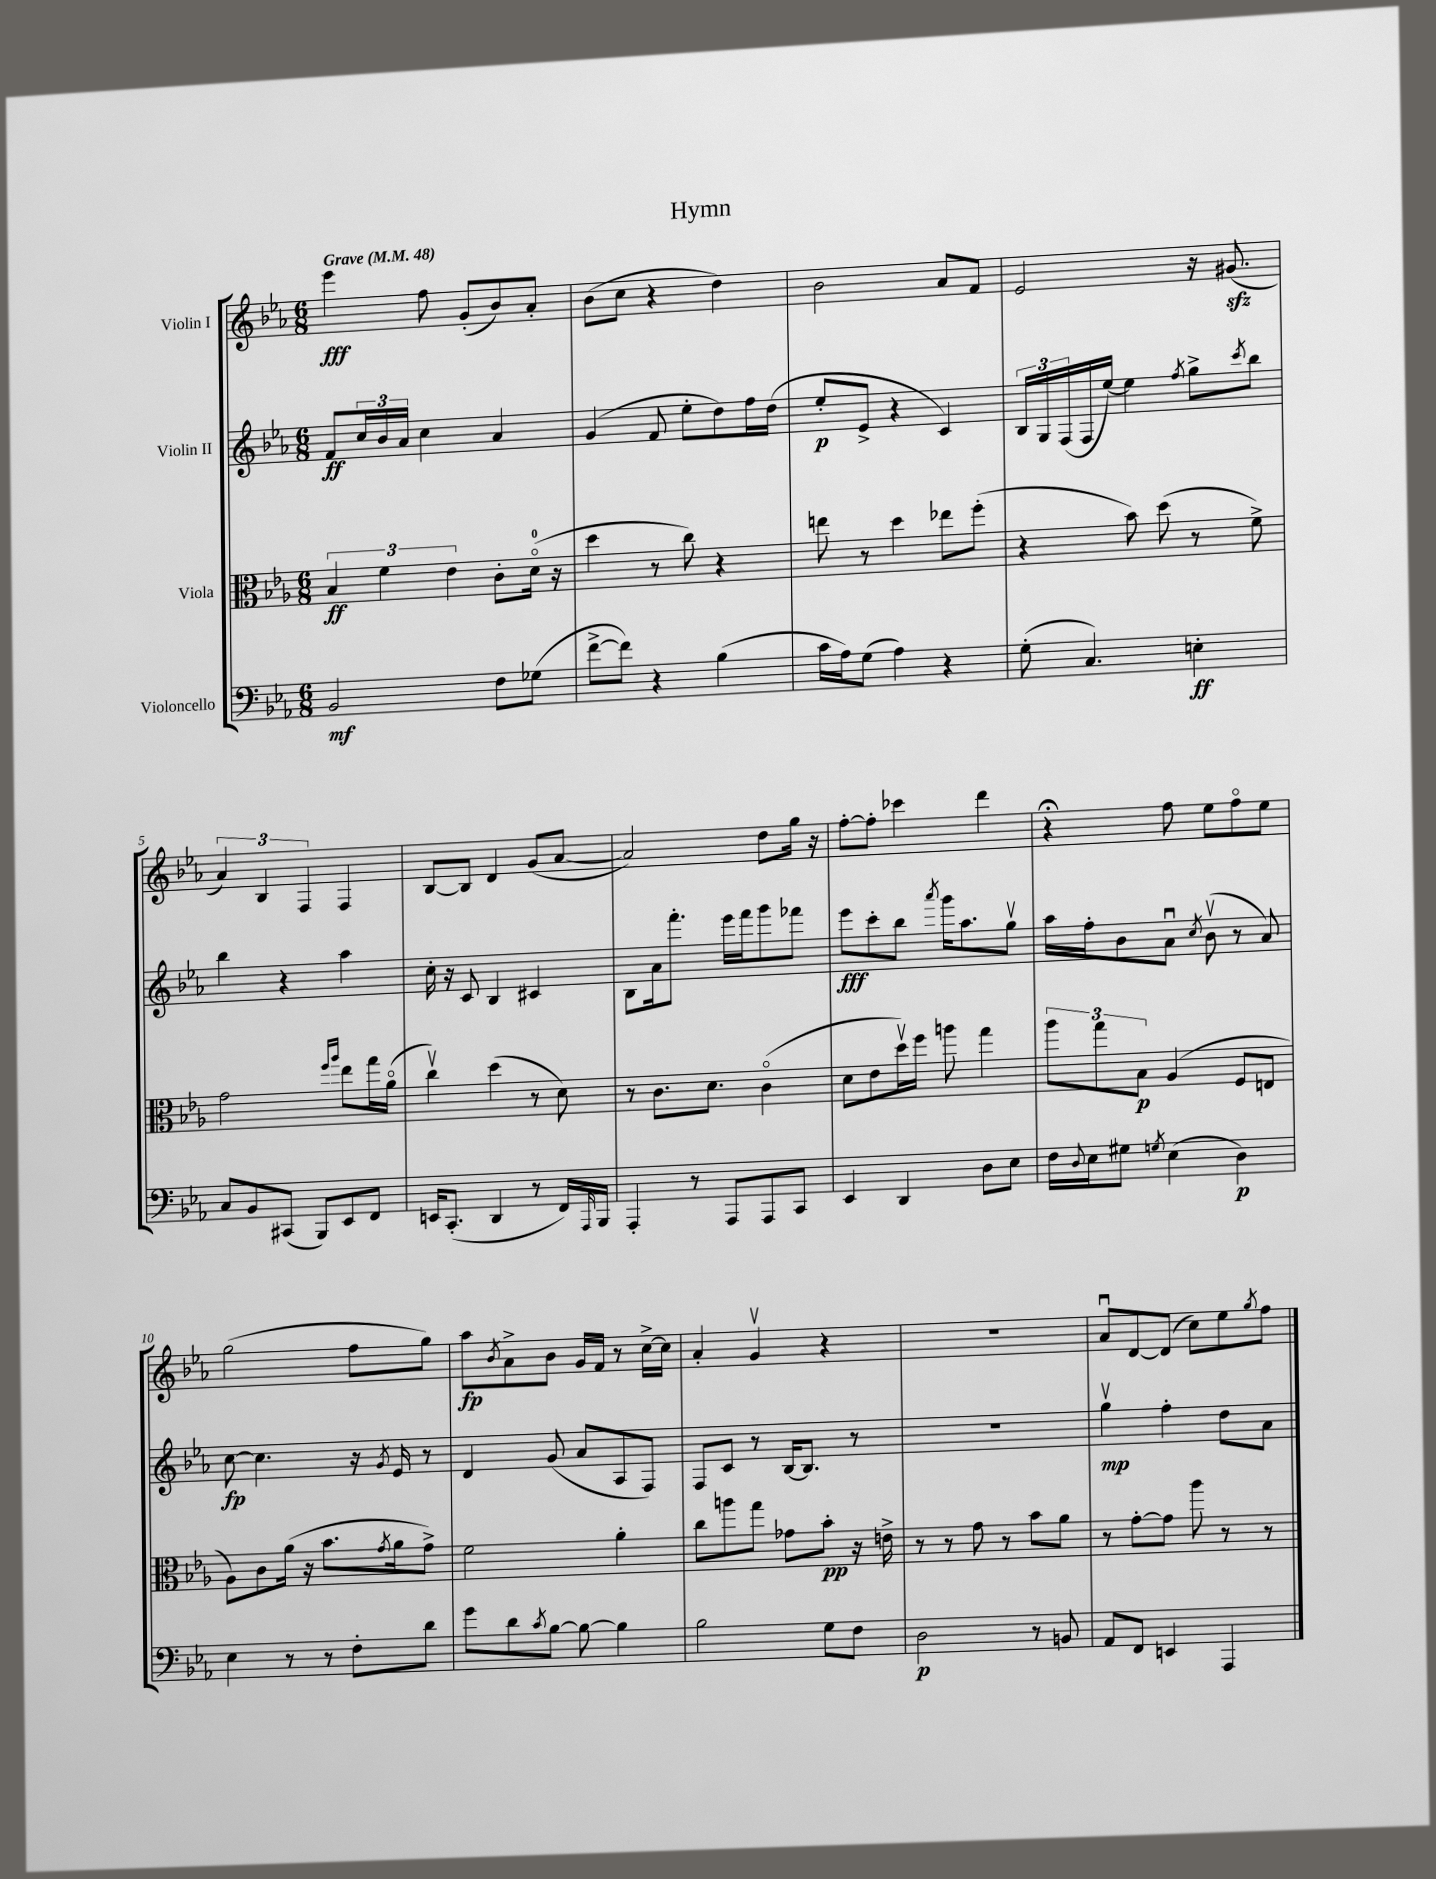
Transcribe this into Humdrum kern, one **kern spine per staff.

**kern	**dynam	**kern	**dynam	**kern	**dynam	**kern	**dynam
*part4	*part4	*part3	*part3	*part2	*part2	*part1	*part1
*staff4	*staff4	*staff3	*staff3	*staff2	*staff2	*staff1	*staff1
*I"Violoncello	*	*I"Viola	*	*I"Violin II	*	*I"Violin I	*
*clefF4	*	*clefC3	*	*clefG2	*	*clefG2	*
*k[b-e-a-]	*	*k[b-e-a-]	*	*k[b-e-a-]	*	*k[b-e-a-]	*
*M6/8	*	*M6/8	*	*M6/8	*	*M6/8	*
*MM48	*	*MM48	*	*MM48	*	*MM48	*
=1	=1	=1	=1	=1	=1	=1	=1
!	!	!	!	!	!	!LO:TX:a:B:t=Grave	!
2BB-/	mf	6B-/	ff	8f/L	ff	4eee-\	fff
.	.	.	.	24cc/L	.	.	.
.	.	6f\	.	24b-/	.	.	.
.	.	.	.	24a-/JJ	.	.	.
.	.	.	.	4cc\	.	8ff\	.
.	.	6e-\	.	.	.	.	.
.	.	.	.	.	.	(8g'/L	.
8F\L	.	8c'\L	.	4a-/	.	8b-/)	.
(8G-X\J	.	(16d\Jk	.	.	.	8a-'/J	.
.	.	16r	.	.	.	.	.
=2	=2	=2	=2	=2	=2	=2	=2
[8f^\L	.	4dd\	.	(4g/	.	(8b-\L	.
8f\J])	.	.	.	.	.	8cc\J	.
4r	.	8r	.	8f/	.	4r	.
.	.	8cc\)	.	8ee-'\L	.	.	.
(4B-\	.	4r	.	8dd\)	.	4dd\)	.
.	.	.	.	16ff\L	.	.	.
.	.	.	.	(16dd\JJ	.	.	.
=3	=3	=3	=3	=3	=3	=3	=3
16c\LL	.	8een\	.	8ee-'/L	p	2b-\	.
16A-\J)	.	.	.	.	.	.	.
(8G\J	.	8r	.	8e-^/J	.	.	.
4A-\)	.	4dd\	.	4r	.	.	.
4r	.	8ee-X\L	.	4c/)	.	8a-/L	.
.	.	(8ff'\J	.	.	.	8f/J	.
=4	=4	=4	=4	=4	=4	=4	=4
(8G'\	.	4r	.	24B-/LL	.	2e-/	.
.	.	.	.	24G/	.	.	.
.	.	.	.	(24F/	.	.	.
4.C/)	.	.	.	16F/	.	.	.
.	.	.	.	[16ee-/JJ)	.	.	.
.	.	8b-\)	.	4ee-\]	.	.	.
.	.	(8dd\	.	.	.	.	.
.	.	.	.	8qff/	.	.	.
4En'\	ff	8r	.	8gg^\L	.	16r	.
.	.	.	.	.	.	(8.g#Xzz/	.
.	.	.	.	8qccc/	.	.	.
.	.	8f^\)	.	8bb-\J	.	.	.
!!LO:LB:g=z
=5	=5	=5	=5	=5	=5	=5	=5
8C/L	.	2g\	.	4bb-\	.	6a-/)	.
8BB-/	.	.	.	.	.	.	.
.	.	.	.	.	.	6B-/	.
(8CC#X/J	.	.	.	4r	.	.	.
.	.	.	.	.	.	6F/	.
8BBB-/L)	.	.	.	.	.	.	.
.	.	16qqff/LL	.	.	.	.	.
.	.	16qqaa-/JJ	.	.	.	.	.
8EE-/	.	8ee-\L	.	4aa-\	.	4F/	.
8FF/J	.	16gg\L	.	.	.	.	.
.	.	(16a-\JJ	.	.	.	.	.
=6	=6	=6	=6	=6	=6	=6	=6
16EEn/KL	.	4ccv\)	.	16cc'\	.	[8B-/L	.
(8.CC'/J	.	.	.	16r	.	.	.
.	.	.	.	8c/	.	8B-/J]	.
4DD/	.	(4dd\	.	4B-/	.	4d/	.
8r	.	8r	.	4c#X/	.	(8g/L	.
16FF/LL)	.	8d\)	.	.	.	[8a-/J	.
16qqAAA-/	.	.	.	.	.	.	.
16BBB-/JJ	.	.	.	.	.	.	.
=7	=7	=7	=7	=7	=7	=7	=7
4AAA-'/	.	8r	.	8B-\L	.	2a-/])	.
.	.	8.c\L	.	16a-\k	.	.	.
.	.	.	.	8.fff'\J	.	.	.
8r	.	.	.	.	.	.	.
.	.	8.d\J	.	.	.	.	.
8AAA-/L	.	.	.	16eee-\LL	.	.	.
.	.	.	.	16fff\J	.	.	.
8AAA-/	.	(4c\	.	8ggg\	.	8dd\L	.
8CC/J	.	.	.	8fff-X\J	.	16gg\Jk	.
.	.	.	.	.	.	16r	.
=8	=8	=8	=8	=8	=8	=8	=8
4EE-/	.	8d\L	.	8eee-\L	fff	[8ff'\L	.
.	.	8e-\	.	8ccc'\	.	8ff'\J]	.
4DD/	.	16ddv\L)	.	8bb-\J	.	4ccc-X\	.
.	.	16ff\JJ	.	.	.	.	.
.	.	.	.	8qaaa-/	.	.	.
.	.	8aan\	.	16ggg\KL	.	.	.
.	.	.	.	8.aa-\	.	.	.
8D\L	.	4gg\	.	.	.	4ddd\	.
8E-\J	.	.	.	8ggv\J	.	.	.
=9	=9	=9	=9	=9	=9	=9	=9
16F\LL	.	12aa-\L	.	16aa-\LL	.	4r;<	.
8qqD/	.	.	.	.	.	.	.
16E-\J	.	.	.	16ff'\J	.	.	.
.	.	12gg\	.	.	.	.	.
8G#X\J	.	.	.	8b-\	.	.	.
.	.	12B-\J	p	.	.	.	.
8qGn/	.	.	.	.	.	.	.
(4E-\	.	(4A-/	.	8a-u\J	.	8ff\	.
.	.	.	.	8qcc/	.	.	.
.	.	.	.	(8b-v\	.	8ee-\L	.
4D\)	p	8F/L	.	8r	.	8ff\	.
.	.	8En/J	.	8a-/)	.	8ee-\J	.
!!LO:LB:g=z
=10	=10	=10	=10	=10	=10	=10	=10
4E-\	.	8A-\L)	.	[8cc\	fp	(2gg\	.
.	.	8c\	.	4.cc\]	.	.	.
8r	.	(16a-\Jk	.	.	.	.	.
.	.	16r	.	.	.	.	.
8r	.	8.b-\L	.	.	.	.	.
8F'\L	.	.	.	16r	.	8ff\L	.
.	.	8qg/	.	8qg/	.	.	.
.	.	16a-\k	.	16e-/	.	.	.
8d\J	.	8g^\J)	.	8r	.	8gg\J)	.
=11	=11	=11	=11	=11	=11	=11	=11
8g\L	.	2f\	.	4d/	.	8aa-\L	fp
.	.	.	.	.	.	8qb-/	.
8d\	.	.	.	.	.	8a-^\	.
8qc/	.	.	.	.	.	.	.
[8B-\J	.	.	.	(8g/	.	8b-\J	.
8B-\_	.	.	.	8a-/L	.	16g/LL	.
.	.	.	.	.	.	16f/JJ	.
4B-\]	.	4a-'\	.	8A-/	.	8r	.
.	.	.	.	8F/J)	.	[16cc^\LL	.
.	.	.	.	.	.	16cc\JJ]	.
=12	=12	=12	=12	=12	=12	=12	=12
2B-\	.	8cc\L	.	8F/L	.	4a-'/	.
.	.	8aan\	.	8c/J	.	.	.
.	.	8gg\J	.	8r	.	4gv/	.
.	.	8g-X\L	.	[16B-/KL	.	.	.
.	.	.	.	8.B-/J]	.	.	.
8G\L	.	8b-'\J	pp	.	.	4r	.
8F\J	.	16r	.	8r	.	.	.
.	.	16en^\	.	.	.	.	.
=13	=13	=13	=13	=13	=13	=13	=13
2D\	p	8r	.	2.r	.	2.r	.
.	.	8r	.	.	.	.	.
.	.	8g\	.	.	.	.	.
.	.	8r	.	.	.	.	.
8r	.	8b-\L	.	.	.	.	.
8BBn/	.	8a-\J	.	.	.	.	.
=14	=14	=14	=14	=14	=14	=14	=14
8AA-/L	.	8r	.	4ggv\	mp	8a-u/L	.
8FF/J	.	[8g'\L	.	.	.	[8d/	.
4EEn/	.	8g\J]	.	4ff'\	.	(8d/J]	.
.	.	8aa-\	.	.	.	8cc\L)	.
4AAA-/	.	8r	.	8dd\L	.	8ee-\	.
.	.	.	.	.	.	8qgg/	.
.	.	8r	.	8a-\J	.	8ff\J	.
==	==	==	==	==	==	==	==
*-	*-	*-	*-	*-	*-	*-	*-
